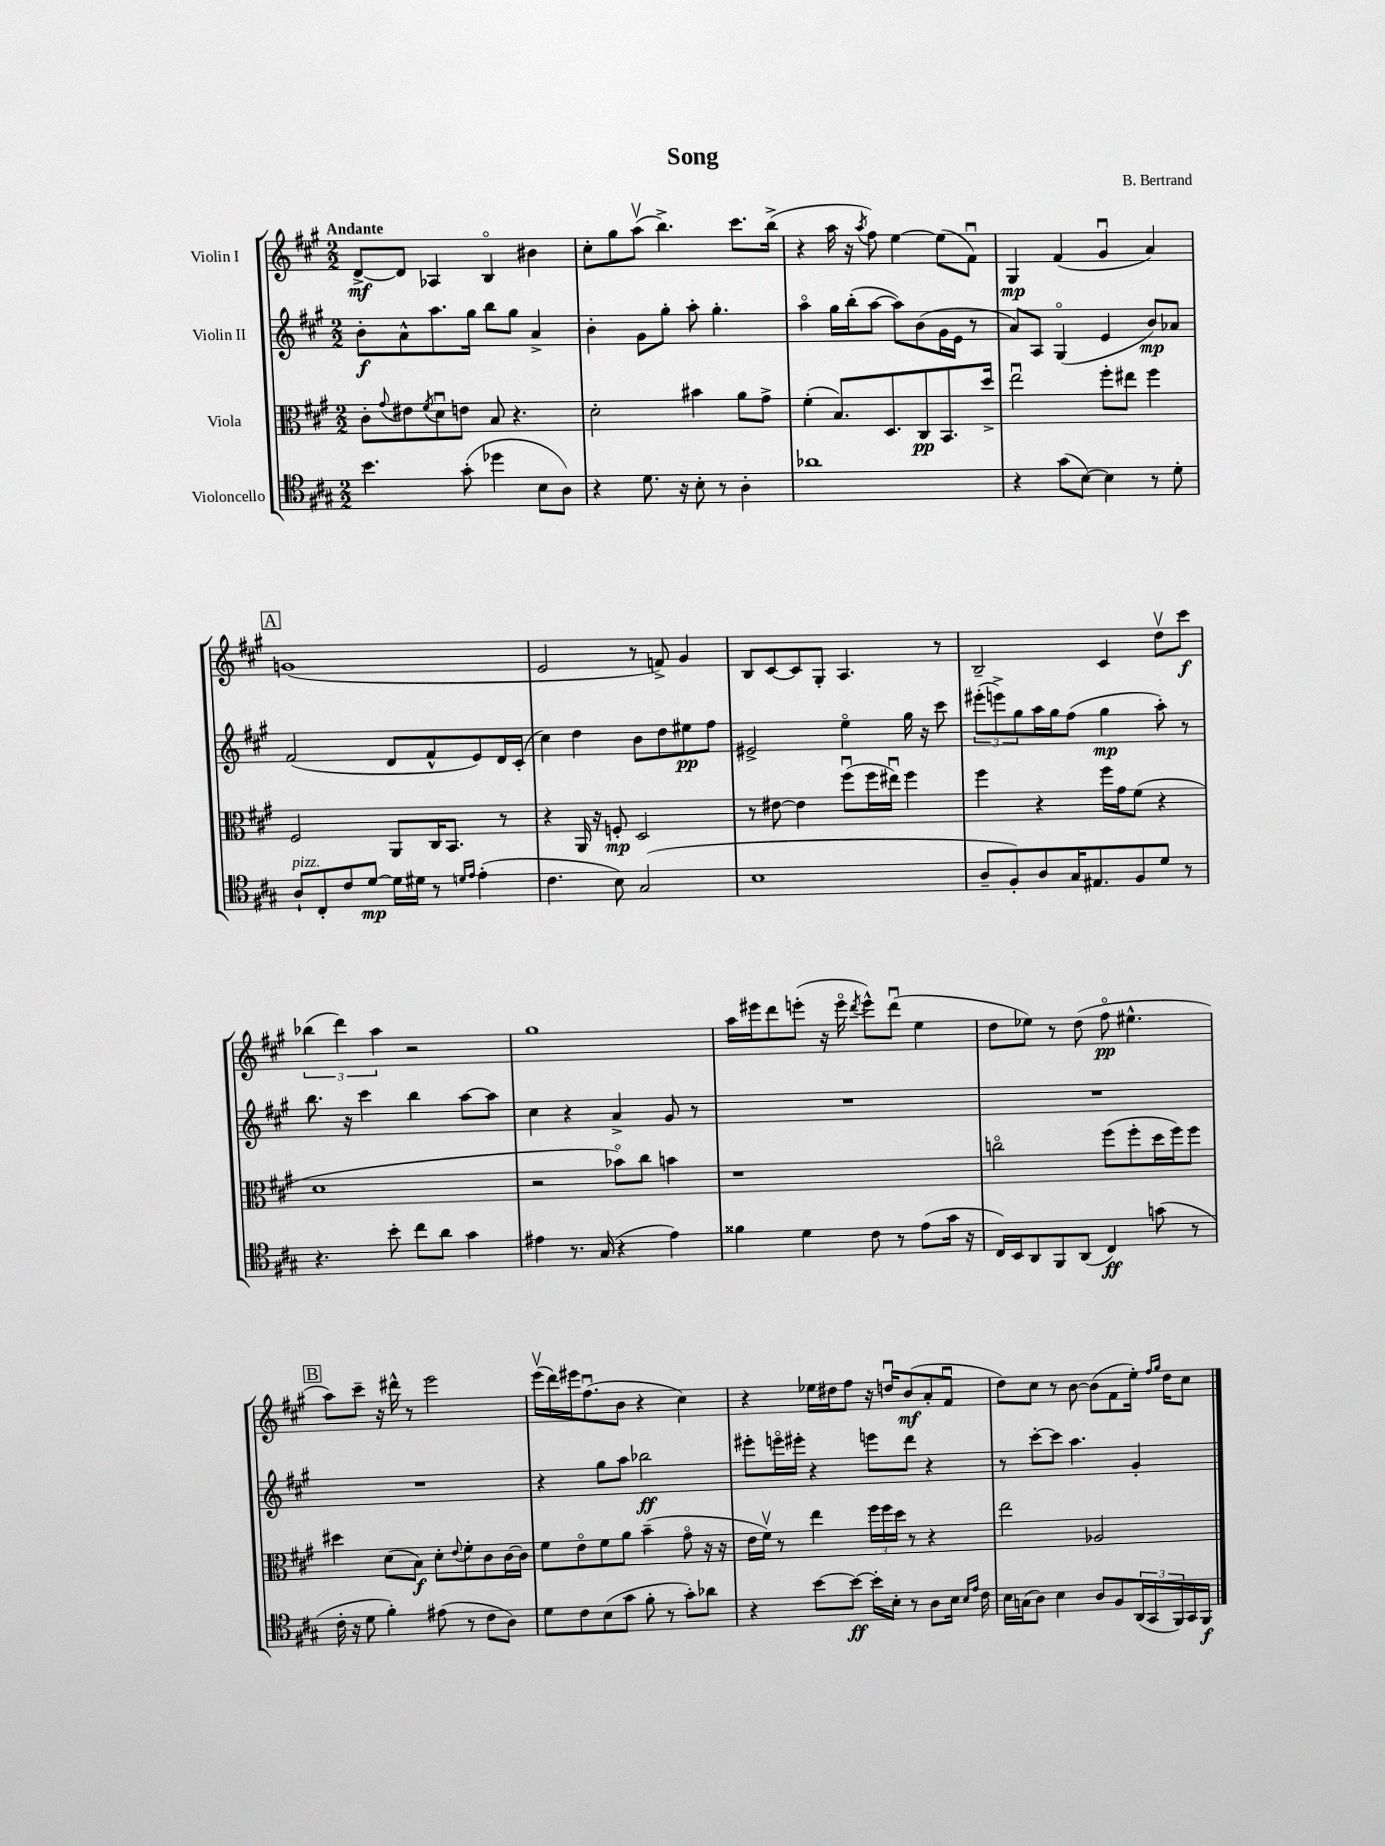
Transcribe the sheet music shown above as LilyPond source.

\header { title = "Song" composer = "B. Bertrand" }
<<
\new StaffGroup <<
\new Staff = "s0" \with { instrumentName = "Violin I" } {
    \clef treble \key a \major \numericTimeSignature \time 2/2 \tempo "Andante"
    d'8~->\mf d'8 aes4 b4\flageolet bis'4 |
    cis''8-. gis''8 a''8\upbow( b''4.->) cis'''8. b''16->( |
    r4 a''16 r16 \acciaccatura { a''8 } fis''8) e''4~ e''8( fis'8\downbow) |
    gis4\mp fis'4( gis'4\downbow a'4) |
    \mark \markup { \box "A" } g'1( |
    e'2 r8 f'8->) gis'4 |
    b8 cis'8~ cis'8 gis8-. a4. r8 |
    b2-- cis'4 d''8\upbow cis'''8\f |
    \tuplet 3/2 { bes''4( d'''4) a''4 } r2 |
    gis''1 |
    a''16 eis'''16 d'''8 e'''8-.( r16 e'''16\flageolet \acciaccatura { d'''8 } e'''8-^) d'''8\downbow( e''4 |
    d''8 ees''8) r8 d''8( fis''8\flageolet\pp eis''4.-^ |
    \mark \markup { \box "B" } a''8) cis'''8-- r16 dis'''16-^ r8 e'''2 |
    e'''16\upbow( d'''16) eis'''16 fis''8.\downbow( b'8 r4 cis''4) |
    r4 ees''16 dis''16 fis''8 r16 d''16\downbow b'8\mf( a'8-. fis'8\downbow |
    d''8) cis''8 r8 b'8~ b'8( fis'8 e''16-.) \grace { fis''16 gis''16 } d''16 cis''8 \bar "|." |
}
\new Staff = "s1" \with { instrumentName = "Violin II" } {
    \clef treble \key a \major \numericTimeSignature \time 2/2
    b'8-.\f a'8-^ a''8. gis''16 b''8 gis''8 a'4-> |
    b'4-. gis'8 gis''8-. a''8-. gis''4.-. |
    a''4\flageolet gis''16 b''16-.( a''8~ a''8) b'8( gis'16 e'16 r8 |
    a'8) a8 gis4\flageolet( e'4 b'8\mp) aes'8 |
    \mark \markup { \box "A" } fis'2( d'8 fis'8-^ e'8) d'16 cis'16-.( |
    cis''4) d''4 b'8 d''8 eis''8\pp fis''8 |
    eis'2-> e''4\flageolet gis''16 r16 cis'''8 |
    \tuplet 3/2 { eis'''8-.( e'''8->) gis''8 } a''16 gis''16 fis''8( gis''4\mp a''8-.) r8 |
    b''8. r16 cis'''4 b''4 a''8~ a''8 |
    cis''4 r4 a'4-> gis'8 r8 |
    R1 |
    R1 |
    \mark \markup { \box "B" } R1 |
    r4 gis''8 a''8 bes''2\ff |
    eis'''8-. e'''16\flageolet eis'''16-. r4 e'''8 d'''8 r4 |
    r8 cis'''8~-. cis'''8 a''4. gis'4-. \bar "|." |
}
\new Staff = "s2" \with { instrumentName = "Viola" } {
    \clef alto \key a \major \numericTimeSignature \time 2/2
    cis'8-. \appoggiatura { gis'8 } eis'8 \acciaccatura { fis'8 } d'8\downbow e'8 b8 r4. |
    d'2-. bis'4 a'8 gis'8-> |
    fis'4-.( b8.) d8. cis8\pp b,8. d''16-> |
    e''2\downbow fis''8-. eis''8 fis''4 |
    \mark \markup { \box "A" } fis2 a,8 cis16 b,8. r8 |
    r4 a,16 r16 f8-.\mp d2 |
    r8 eis'8~ eis'4 fis''8\downbow( fis''16 eis''16\downbow) fis''4 |
    fis''4 r4 fis''16 gis'16 fis'8( r4 |
    d'1 |
    r2 bes'8\flageolet) cis''8 b'4 |
    r1 |
    c''2\flageolet fis''8( fis''8-. d''16 fis''16) fis''8 |
    \mark \markup { \box "B" } dis''4 d'8( b8\f) d'8-. \appoggiatura { e'8 } fis'8-. cis'8 cis'16~ cis'16 |
    fis'8 e'8\flageolet fis'8 a'8 b'4--( gis'8\flageolet r16 r16 |
    e'16 fis'16\upbow) r8 e''4 \tuplet 3/2 { fis''16 fis''16 d''16 } r8 r4 |
    e''2 aes2 \bar "|." |
}
\new Staff = "s3" \with { instrumentName = "Violoncello" } {
    \clef tenor \key a \major \numericTimeSignature \time 2/2
    b'4. gis'8-.( des''4 b8 a8) |
    r4 d'8. r16 b8-. r8 a4-. |
    aes'1 |
    r4 gis'8( b8~) b4 r8 d'8-. |
    \mark \markup { \box "A" } a8-!^\markup { \italic "pizz." } cis8-. cis'8 d'8~\mp d'16 dis'16 r8 \grace { d'16 e'16 } e'4-.( |
    cis'4. b8) gis2( |
    b1 |
    a8-- fis8-.) a8 gis16 eis8. fis8 d'8 r8 |
    r4. b'8-. cis''8 a'8 gis'4 |
    eis'4 r8. gis16( r4 eis'4) |
    fisis'4 d'4 cis'8 r8 e'8( gis'16 r16 |
    cis16) b,16 a,8 fis,8 a,8( cis4\ff) g'8( r8 |
    \mark \markup { \box "B" } cis'16-. r16 d'8 fis'4-.) eis'8( r8 cis'8 a8) |
    d'8 cis'8 b8( gis'8 fis'8-. r8 gis'8-.) aes'8 |
    r4 b'8~ b'8~\ff b'16-. b16-. r8 a8 b16 \grace { b16 e'16 } cis'16 |
    b16 g16( a8) b4 a8 fis8 \tuplet 3/2 { a,16( gis,16 fis,16) } gis,16 fis,16\f \bar "|." |
}
>>
>>
\layout { \context { \Score \remove "Bar_number_engraver" } }
